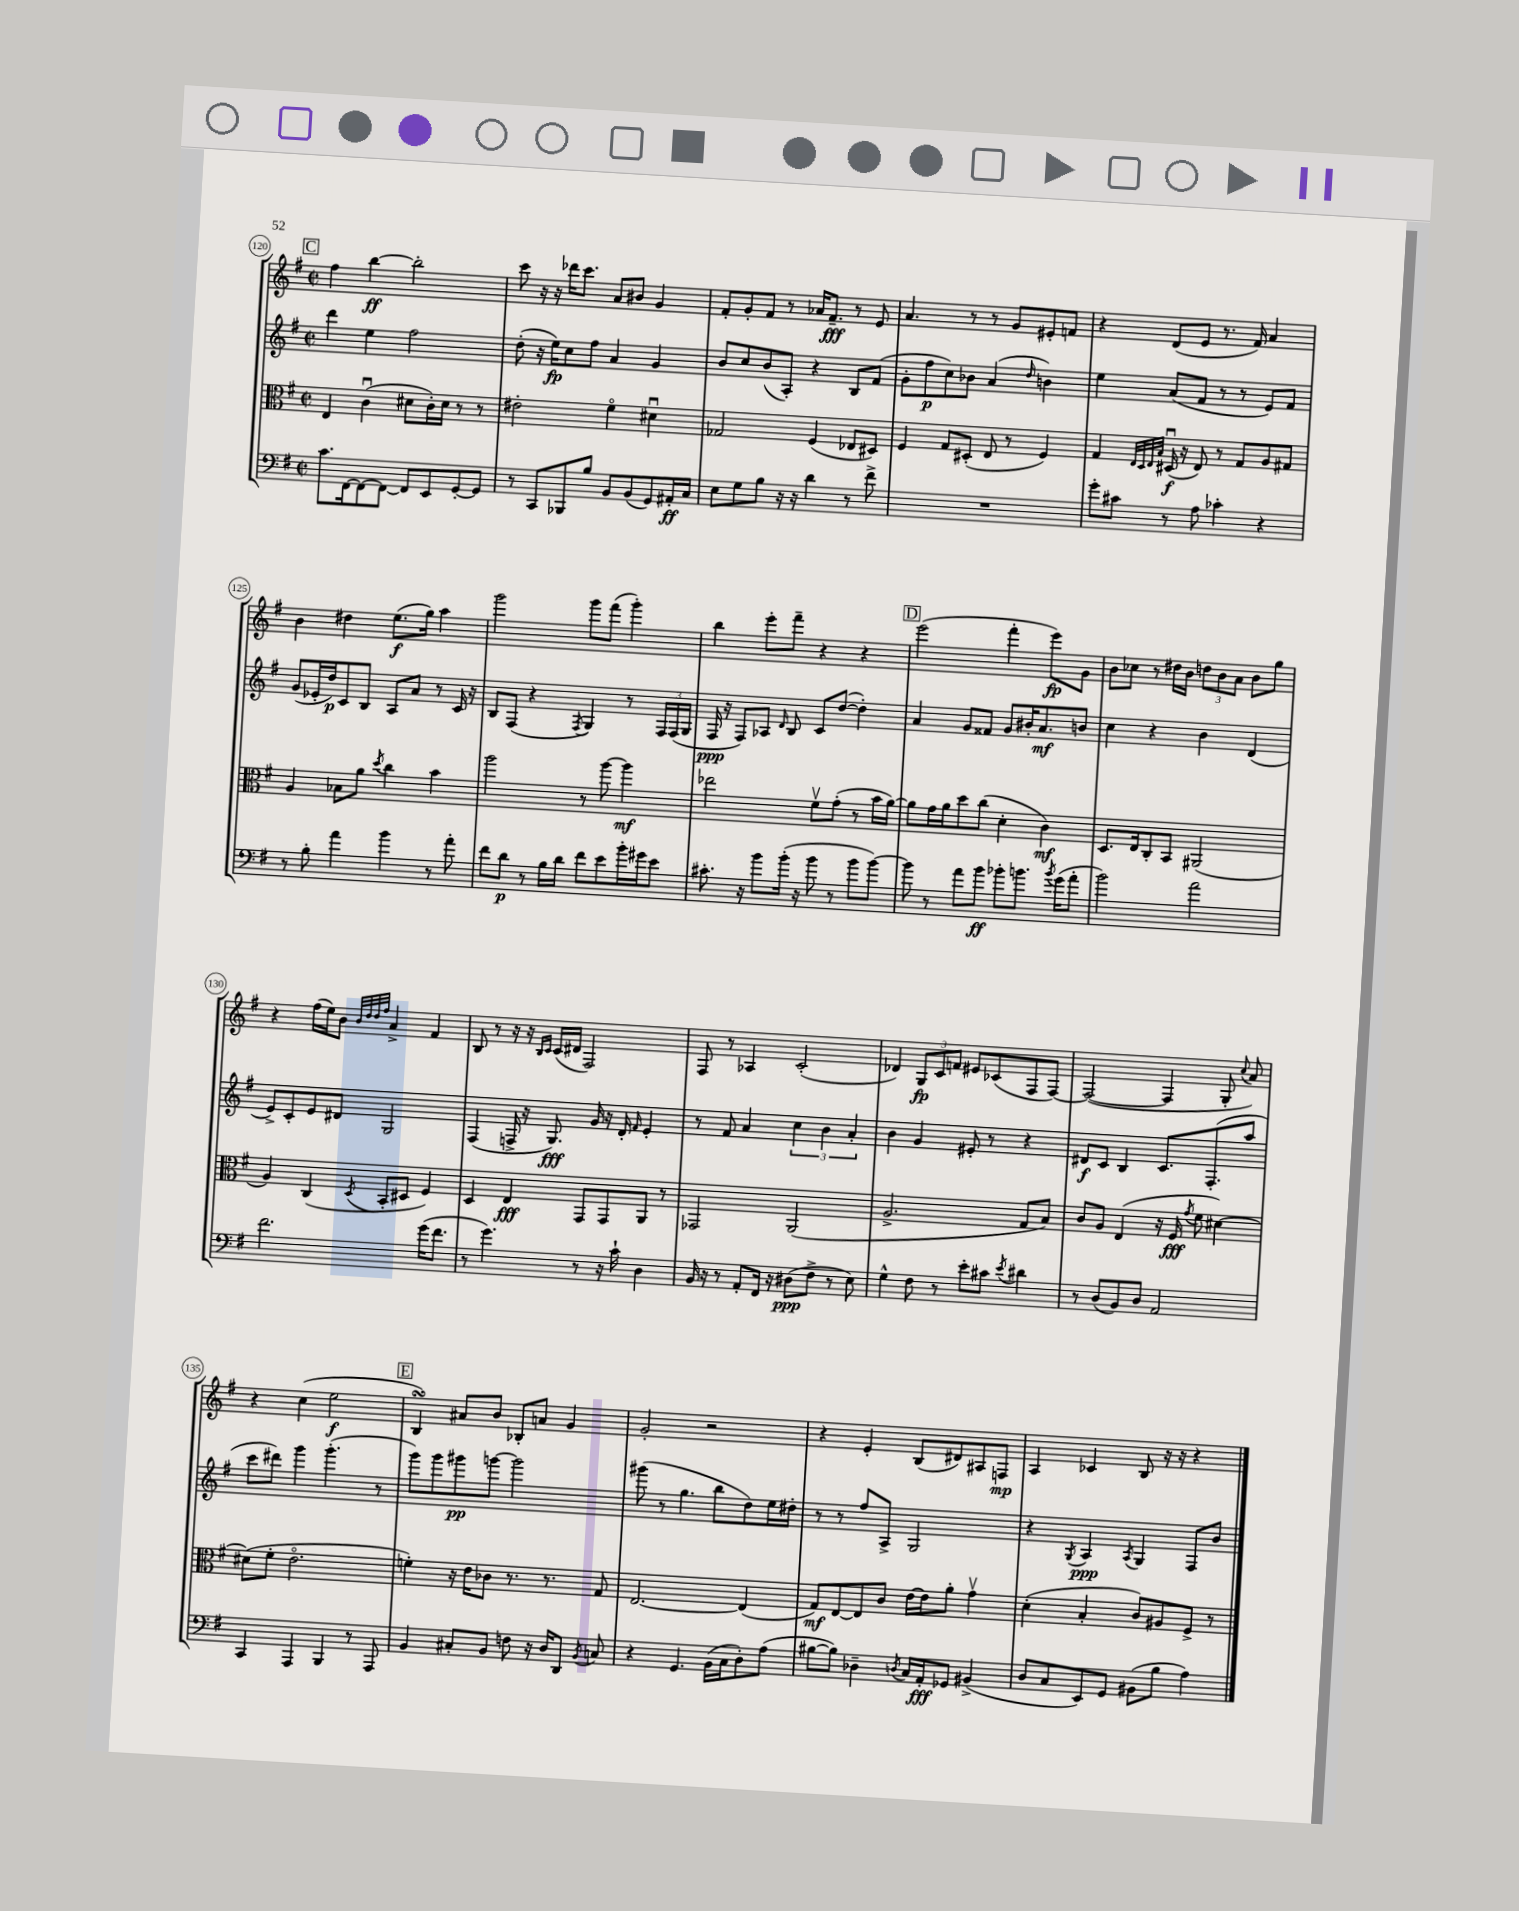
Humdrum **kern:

**kern	**kern	**kern	**kern
*staff4	*staff3	*staff2	*staff1
*clefF4	*clefC3	*clefG2	*clefG2
*k[f#]	*k[f#]	*k[f#]	*k[f#]
*M2/2	*M2/2	*M2/2	*M2/2
*met(c|)	*met(c|)	*met(c|)	*met(c|)
8.c	4E	4ddd	4ff#
[16FF#	.	.	.
8FF#_	(4cu	4ee	[4bb
8FF#_	.	.	.
8FF#]	8d#	2ff#	2bb']
8EE	16c')	.	.
.	16d#	.	.
[8GG'	8r	.	.
8GG]	8r	.	.
=	=	=	=
8r	2e#'	(8dd'	8ccc
8CC	.	16r	16r
.	.	16ee)	16r
8BBB-	.	8cc	16ddd-
.	.	.	8.ccc
8B	.	8ff#	.
8BB	4f#o	4a	8a
(8BB	.	.	8b#
8GG)	4d#u	4g	4g
16AA#'	.	.	.
16C	.	.	.
=	=	=	=
8E	2G-	8b	8f#'
8G	.	8cc	8g'
8B	.	(8b	8f#
16r	.	8A')	8r
16r	.	.	.
4d	(4F#	4r	16a-
.	.	.	8.f#~
8r	8E-	8B	8r
8f#^	8D#)	(8f#	8e
=	=	=	=
1r	4F#	8g'	4.a
.	.	8ff#	.
.	8G	8cc)	.
.	(8D#'	8b-	8r
.	8E	(4a	8r
.	8r	.	8g
.	.	16qqdd	.
.	4F#)	4b)	8e#'
.	.	.	8f
=	=	=	=
8g'	4G	4ee	4r
8c#	.	.	.
.	32qqE	.	.
.	32qqD	.	.
.	32qqE	.	.
.	32qqB	.	.
8r	(16D#u	(8a	(8d
.	16r	.	.
8A	8E)	8f#	8e
4c-'	8r	8r	8.r
.	8G	8r	.
.	.	.	16f#)
4r	8A	8e)	4a
.	8G#	8f#	.
=	=	=	=
8r	4A	(8g	4b
8B'	.	16e-'	.
.	.	16dd)	.
4a	8B-	8c	4dd#
.	8a	8B	.
.	8qdd	.	.
4b	4cc	8A	(8.ee
.	.	8a	.
.	.	.	16gg)
8r	4b	8r	4aa
8a'	.	16c	.
.	.	16r	.
=	=	=	=
8f#	2aa	8B	2ggg
8d	.	(8F#	.
8r	.	4r	.
16B	.	.	.
16d	.	.	.
.	.	8qF#	.
8f#	8r	4G)	8ggg
8e	[8aa	.	(8fff#
16b'	4aa]	8r	4ggg')
16g#	.	.	.
8e	.	24F#	.
.	.	(24F#	.
.	.	24G	.
=	=	=	=
8.c#'	2ee-	16F#	4bb
.	.	16r	.
.	.	8F#)	.
16r	.	.	.
8b	.	8A-	8eee'
.	.	16qqd	.
(16b'	.	8B	8fff#~
16r	.	.	.
8b	8f#v	8c	4r
8r	(8g'	([8dd	.
8b	8r	4dd'])	4r
[8b)	16b	.	.
.	[16a)	.	.
=	=	=	=
8b]	8a]	4a	(2eee
8r	16g	.	.
.	16a	.	.
8a	8dd	8g	.
8b	(8cc	8f##	.
8b-'	4d'	8g	4fff#'
8.b	.	16b#'	.
.	.	8.a	.
.	4c)	.	8eee)
8qb	.	.	.
(16g	.	.	.
8a'	.	8b	8g
=	=	=	=
2b)	8.D	4cc	8b
.	.	.	8cc-
.	16E	.	.
.	8C'	4r	8r
.	8BB	.	16dd#
.	.	.	16b
2a	(2AA#	4b	12dd
.	.	.	12b
.	.	.	12a
.	.	(4d	8b
.	.	.	8gg
=	=	=	=
2.f#	4A)	8e^)	4r
.	.	8c'	.
.	(4C	8e	(16ff#
.	.	.	16ee)
.	.	8d#	8b
.	.	.	32qqb
.	.	.	32qqdd
.	.	.	32qqdd
.	8qD	.	32qqff#
.	8BB'	2G	4a^
.	8D#	.	.
(16g	4F#)	.	4f#
8.f#	.	.	.
=	=	=	=
8r	4D	(4F#	8B
4.g)	.	.	8r
.	4E	16F^	16r
.	.	16r	16r
.	.	.	16qqB
.	.	.	16qqc
.	.	8.G)	(16c
.	.	.	16d#
8r	8GG	.	2F#)
.	.	16g	.
16r	8GG	16r	.
16c`	.	16d'	.
.	.	16qqf#	.
4D	8AA	4e'	.
.	8r	.	.
=	=	=	=
16BB	2GG-	8r	8F#
16r	.	.	.
8r	.	8f#	8r
8AA'	.	4a	4A-
16FF#	.	.	.
16r	.	.	.
(8D#	(2AA	6cc	(2c'
8F#^	.	.	.
.	.	6b	.
8r	.	.	.
.	.	6a'	.
8E)	.	.	.
=	=	=	=
4G^^	2.A^	4b	4d-)
8F#	.	4g	12G
.	.	.	12c
8r	.	.	.
.	.	.	12f
8e'	.	8e#'	8e#
8c#	.	8r	(8c-
8qe	.	.	.
4d#	8G	4r	8F#
.	8B)	.	[8F#)
=	=	=	=
8r	8c	8d#	(2F#_
(8D	8A	8c	.
8BB)	(4E	4B	.
8D	.	.	.
2AA	16r	8.c	4F#]
.	16F#	.	.
.	8qg	.	.
.	8f#	.	.
.	.	(8.F#'	.
.	[4d#)	.	8G'
.	.	.	8qqcc
.	.	8aa	8a)
=	=	=	=
4CC	(8d#]	8ccc	4r
.	8f#'	8ddd#)	.
4AAA	2.eo	4ggg	(4cc
4BBB	.	(4.ggg'	2ee
8r	.	.	.
8AAA	.	8r	.
=	=	=	=
4BB	4f')	8ggg)	4B)
.	.	8ggg	.
8C#'	16r	8ggg#	8a#
.	16e	.	.
8BB	8c-	[8ggg	8b
8F	8.r	2ggg]	8B-'
16r	.	.	8a
16D	8.r	.	.
8DD	.	.	4g
8qBB	.	.	.
8C	8G	.	.
=	=	=	=
4r	[2.E	(8ggg#	2g'
.	.	8r	.
4.GG	.	4.gg	.
.	.	.	2r
(16BB	.	8bb	.
16C	.	.	.
8D')	(4E]	8dd)	.
(8A	.	16ee	.
.	.	16dd#'	.
=	=	=	=
[8B#	8G)	8r	4r
8B#])	[8E	8r	.
4D-~	8E]	8ff#	4e'
.	8c	8A^	.
8qD	.	.	.
16C	[16e	2G	(8B
16AA'	16e]	.	.
8GG-	8a'	.	8d#)
(4BB#^	4gv	.	8A#
.	.	.	8F
=	=	=	=
8D	(4d'	4r	4A
8C	.	.	.
.	.	8qG	.
8EE)	4B'	4A	4c-
8GG	.	.	.
.	.	8qA	.
(8BB#	8c)	4G	8B
8B	8A#	.	16r
.	.	.	16r
4A)	8F#^	8F#	4r
.	8r	8b	.
==	==	==	==
*-	*-	*-	*-
